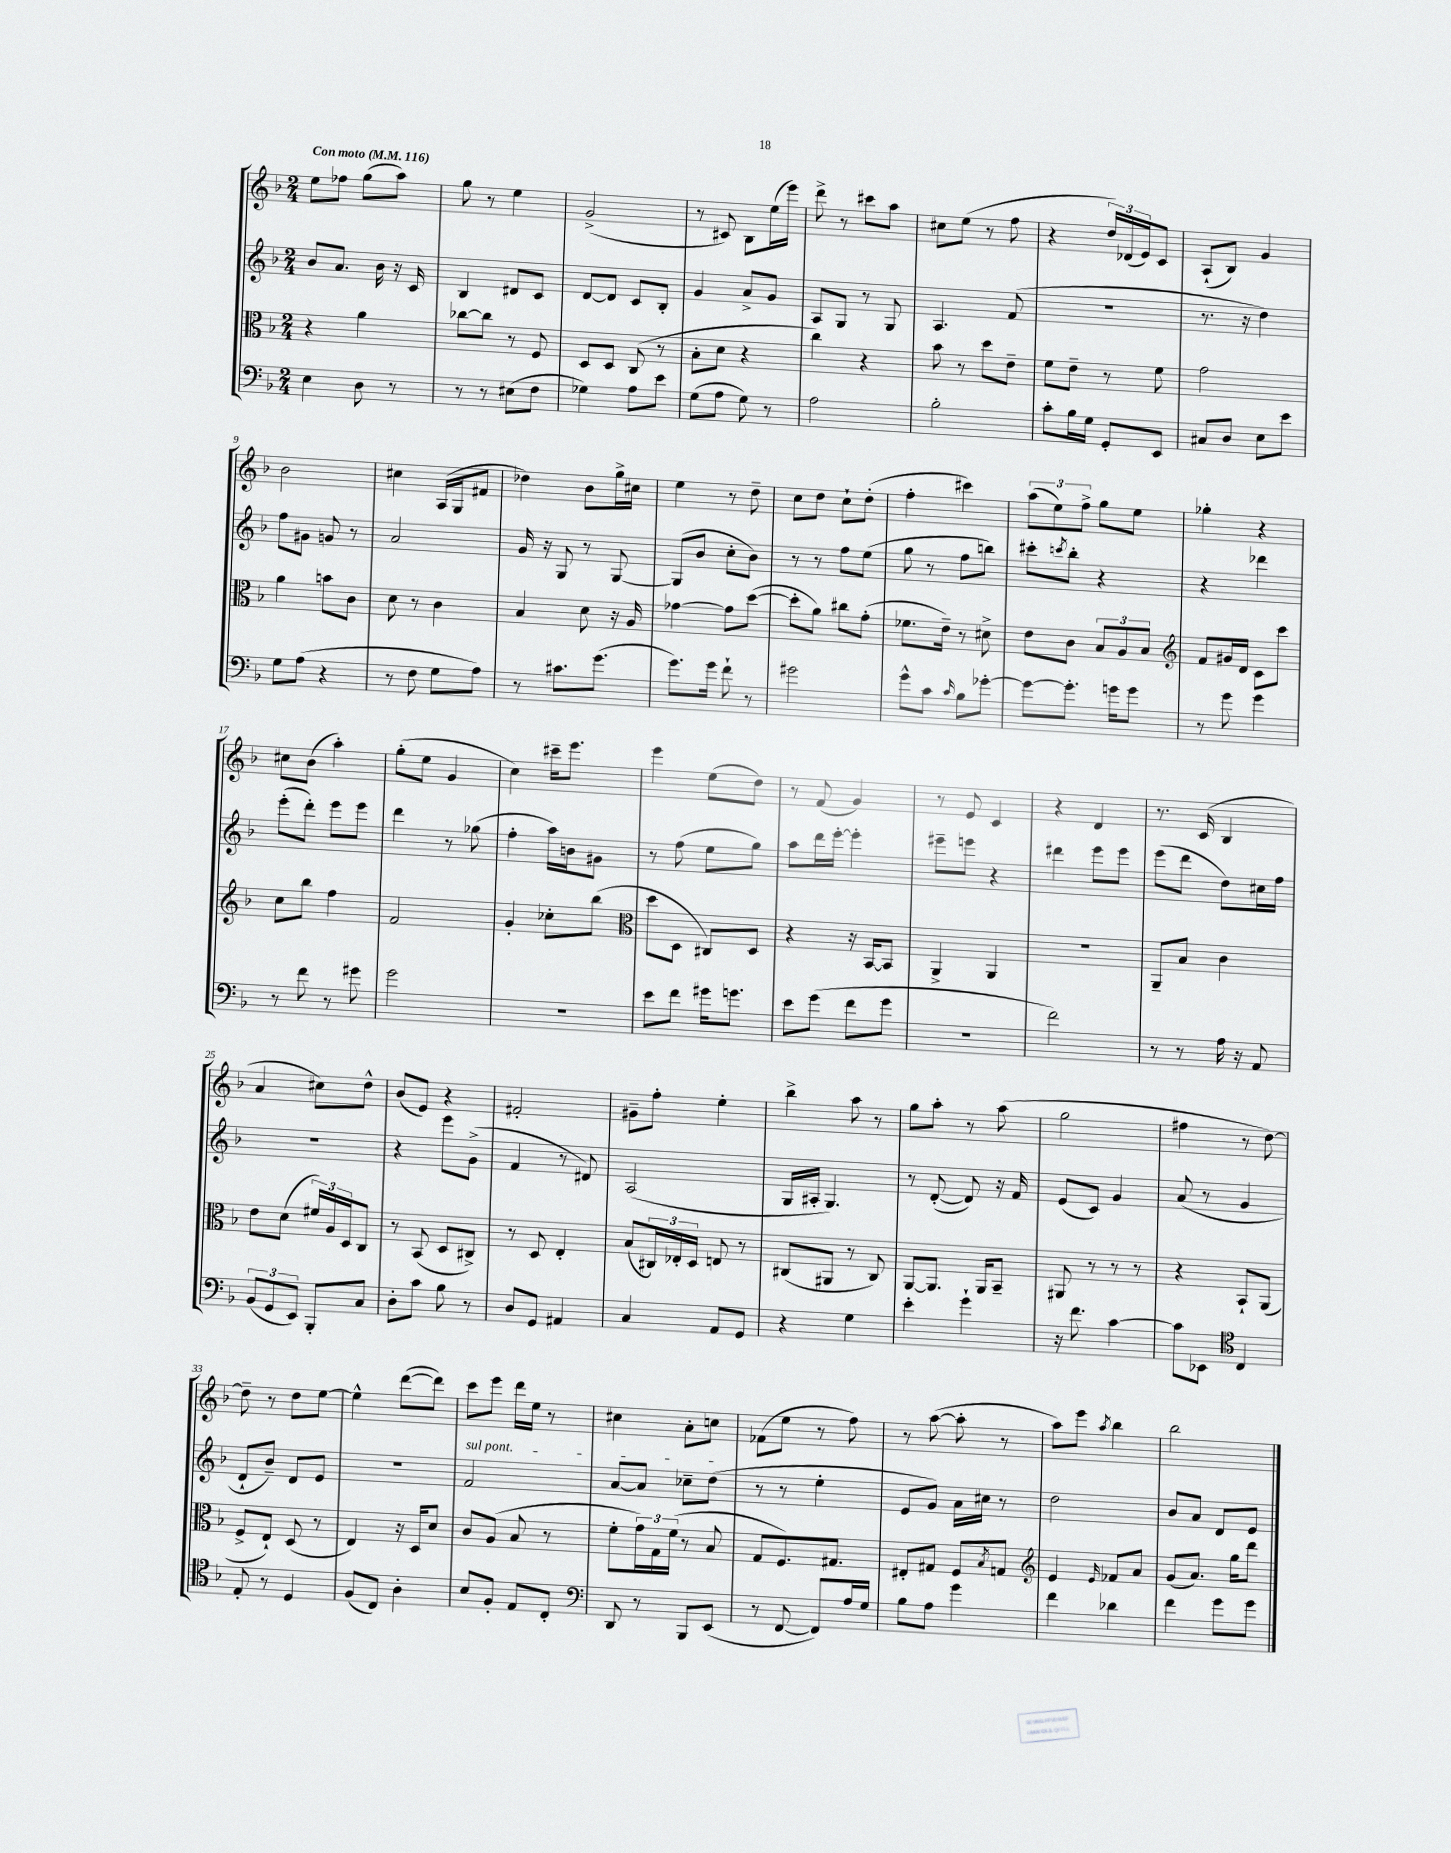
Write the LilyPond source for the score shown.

<<
\new StaffGroup <<
\new Staff = "s0" {
    \clef treble \key f \major \numericTimeSignature \time 2/4 \tempo "Con moto" 4 = 116
    e''8 fes''8 g''8( a''8) |
    g''8 r8 e''4 |
    g'2->( |
    r8 cis'8) bes8 e''16( e'''16) |
    d'''8-> r8 cis'''8 a''8 |
    cis''8 e''8( r8 f''8 |
    r4 \tuplet 3/2 { d''16) des'16( e'16) } c'8 |
    a8-!( bes8) g'4 |
    bes'2 |
    cis''4 a16( g16 fis'8 |
    des''4) bes'8 g''16-> cis''16 |
    e''4 r8 d''8-- |
    c''8 d''8 c''8-! d''8-.( |
    f''4-. cis'''4) |
    \tuplet 3/2 { a''8( e''8) f''8-> } g''8 e''8 |
    ges''4-. r4 |
    cis''8 bes'8( a''4-.) |
    g''8-.( e''8 g'4 |
    c''4) cis'''16-- e'''8. |
    e'''4 e''8( d''8) |
    r8 f'8( g'4) |
    r8 e'8 c'4 |
    r4 d'4 |
    r8. c'16( bes4 |
    a'4 cis''8) d''8-^ |
    bes'8( e'8) r4 |
    fis'2-. |
    gis'8-- f''8-. e''4-. |
    bes''4-> a''8 r8 |
    g''8 a''8-. r8 a''8( |
    g''2 |
    fis''4 r8 d''8~) |
    d''8-- r8 d''8 e''8~ |
    e''4-^ d'''8~( d'''8) |
    c'''8 e'''8 d'''16 e''16 r8 |
    cis''4 a'8-. c''8 |
    fes'8( e''8 r8 f''8) |
    r8 a''8~( a''8-. r8 |
    a''8) e'''8 \acciaccatura { a''8 } bes''4 |
    bes''2 \bar "|." |
}
\new Staff = "s1" {
    \clef treble \key f \major \numericTimeSignature \time 2/4
    bes'8 a'8. bes'16 r16 c'16 |
    bes4 dis'8 c'8 |
    d'8~ d'8 c'8 bes8-. |
    g'4 a'8-> g'8 |
    a8 g8 r8 g8 |
    a4. f'8( |
    r2 |
    r8. r16 d''4) |
    f''8 gis'8 g'8 r8 |
    a'2 |
    g'16 r16 g8 r8 g8~ |
    g8( bes'8 c''8-. bes'8) |
    r8 r8 f''8 e''8( |
    g''8 r8 f''8 b''8) |
    cis'''8-. \acciaccatura { c'''8 } bes''8-. r4 |
    r4 des'''4 |
    e'''8-.( d'''8-.) e'''8 e'''8 |
    d'''4 r8 ges''8( |
    f''4-. a''16) b'16 gis'8 |
    r8 f''8( e''8 g''8) |
    a''8 d'''16 e'''16~-. e'''4-. |
    eis'''8-- e'''8 r4 |
    dis'''4 e'''8 e'''8 |
    e'''8( d'''8 d''8) cis''16 f''16 |
    r2 |
    r4 e'''8 g'8->( |
    f'4 r8 dis'8) |
    a2( |
    g16 ais16-. g4.) |
    r8 d'8~-.( d'8) r16 f'16 |
    e'8( c'8) g'4 |
    a'8( r8 g'4 |
    d'8-! bes'8--) d'8 e'8 |
    R2 |
    \once \override TextSpanner.bound-details.left.text = \markup { \italic "sul pont." } f'2\startTextSpan |
    a'8~ a'8 ces''8-- d''8\stopTextSpan( |
    r8 r8 e''4-. |
    e'8 g'8) a'16 cis''16 r8 |
    d''2 |
    bes'8 a'8 d'8 e'8 \bar "|." |
}
\new Staff = "s2" {
    \clef alto \key f \major \numericTimeSignature \time 2/4
    r4 a'4 |
    ces''8~ ces''8 r8 f8 |
    d8 d8 c8( r8 |
    bes8-. d'8 r4 |
    c''4) r4 |
    bes'8 r8 d''8 e'8-- |
    f'8 e'8-- r8 f'8 |
    g'2 |
    a'4 b'8 c'8 |
    d'8 r8 c'4 |
    bes4 d'8 r16 a16 |
    ges'4~ ges'8 d''8~( |
    d''8-. a'8) cis''8 g'8-.( |
    fes'8. e'16--) r8 dis'8-> |
    e'8 c'8 \tuplet 3/2 { bes8 a8 bes8 } |
    \clef treble f'8 gis'16 d'16 c'8 c'''8 |
    c''8 bes''8 f''4 |
    f'2 |
    g'4-. ces''8-. bes''8( |
    \clef alto d''8 d8 cis8) d8 |
    r4 r16 bes,16~ bes,8 |
    a,4-> a,4 |
    R2 |
    a,8-- bes8 c'4 |
    e'8 d'8( \tuplet 3/2 { fis'16) a16 d16 } c8 |
    r8 bes,8( d8 cis8->) |
    r8 d8 e4-. |
    bes8( \tuplet 3/2 { cis16) ees16-. d16 } e8 r8 |
    cis8( ais,8 r8 cis8) |
    a,8~ a,8. a,16 bes,8-- |
    ais,8 r8 r8 r8 |
    r4 bes,8-! a,8( |
    f8-> e8-!) d8( r8 |
    e4) r16 d16 d'8 |
    c'8 a8( bes8 r8 |
    f'8-. \tuplet 3/2 { g'16) g16 f'16( } r8 bes8 |
    g8 f8.) gis8. |
    eis8-. gis8 f8 \acciaccatura { bes8 } g8 |
    \clef treble e'4 \grace { e'16 } fes'8 a'8 |
    g'8( a'8.) g''16 d'''8 \bar "|." |
}
\new Staff = "s3" {
    \clef bass \key f \major \numericTimeSignature \time 2/4
    e4 d8 r8 |
    r8 r8 eis8( f8 |
    ges4) a8 e'8 |
    g8( a8 g8) r8 |
    a2 |
    bes2-. |
    c'8-. bes16 g16 g,8-. e,8 |
    cis8 d8 e8 e'8 |
    g8 a8( r4 |
    r8 f8 g8 a8) |
    r8 cis'8. g'8.( |
    g'8.) g'16 f'8-! r8 |
    gis'2 |
    g'8-^ c'8 \grace { c'16 } bes8 ges'8~-. |
    ges'8~ ges'8.-. g'16 g'8 |
    r8 g'8 g'4 |
    r8 f'8 r8 gis'8 |
    g'2 |
    R2 |
    e'8 f'8 gis'16 g'8. |
    e'8 g'8( f'8 g'8 |
    R2 |
    f'2) |
    r8 r8 a16 r16 a,8 |
    \tuplet 3/2 { bes,8( g,8 e,8) } bes,,8-. c8 |
    d8-. c'8 bes8 r8 |
    d8 g,8 ais,4 |
    c4 a,8 g,8 |
    r4 g4 |
    e'4-. g'4-! |
    r16 f'8. c'4~ |
    c'8 ees,8 \clef tenor c4 |
    e8-. r8 d4 |
    f8( c8) a4-. |
    bes8 f8-. e8 c8-. |
    \clef bass d,8 r8 bes,,8 e,8( |
    r8 f,8~ f,8) a16 g16 |
    bes8 a8 g'4 |
    f'4 des'4 |
    f'4 g'8 g'8 \bar "|." |
}
>>
>>
